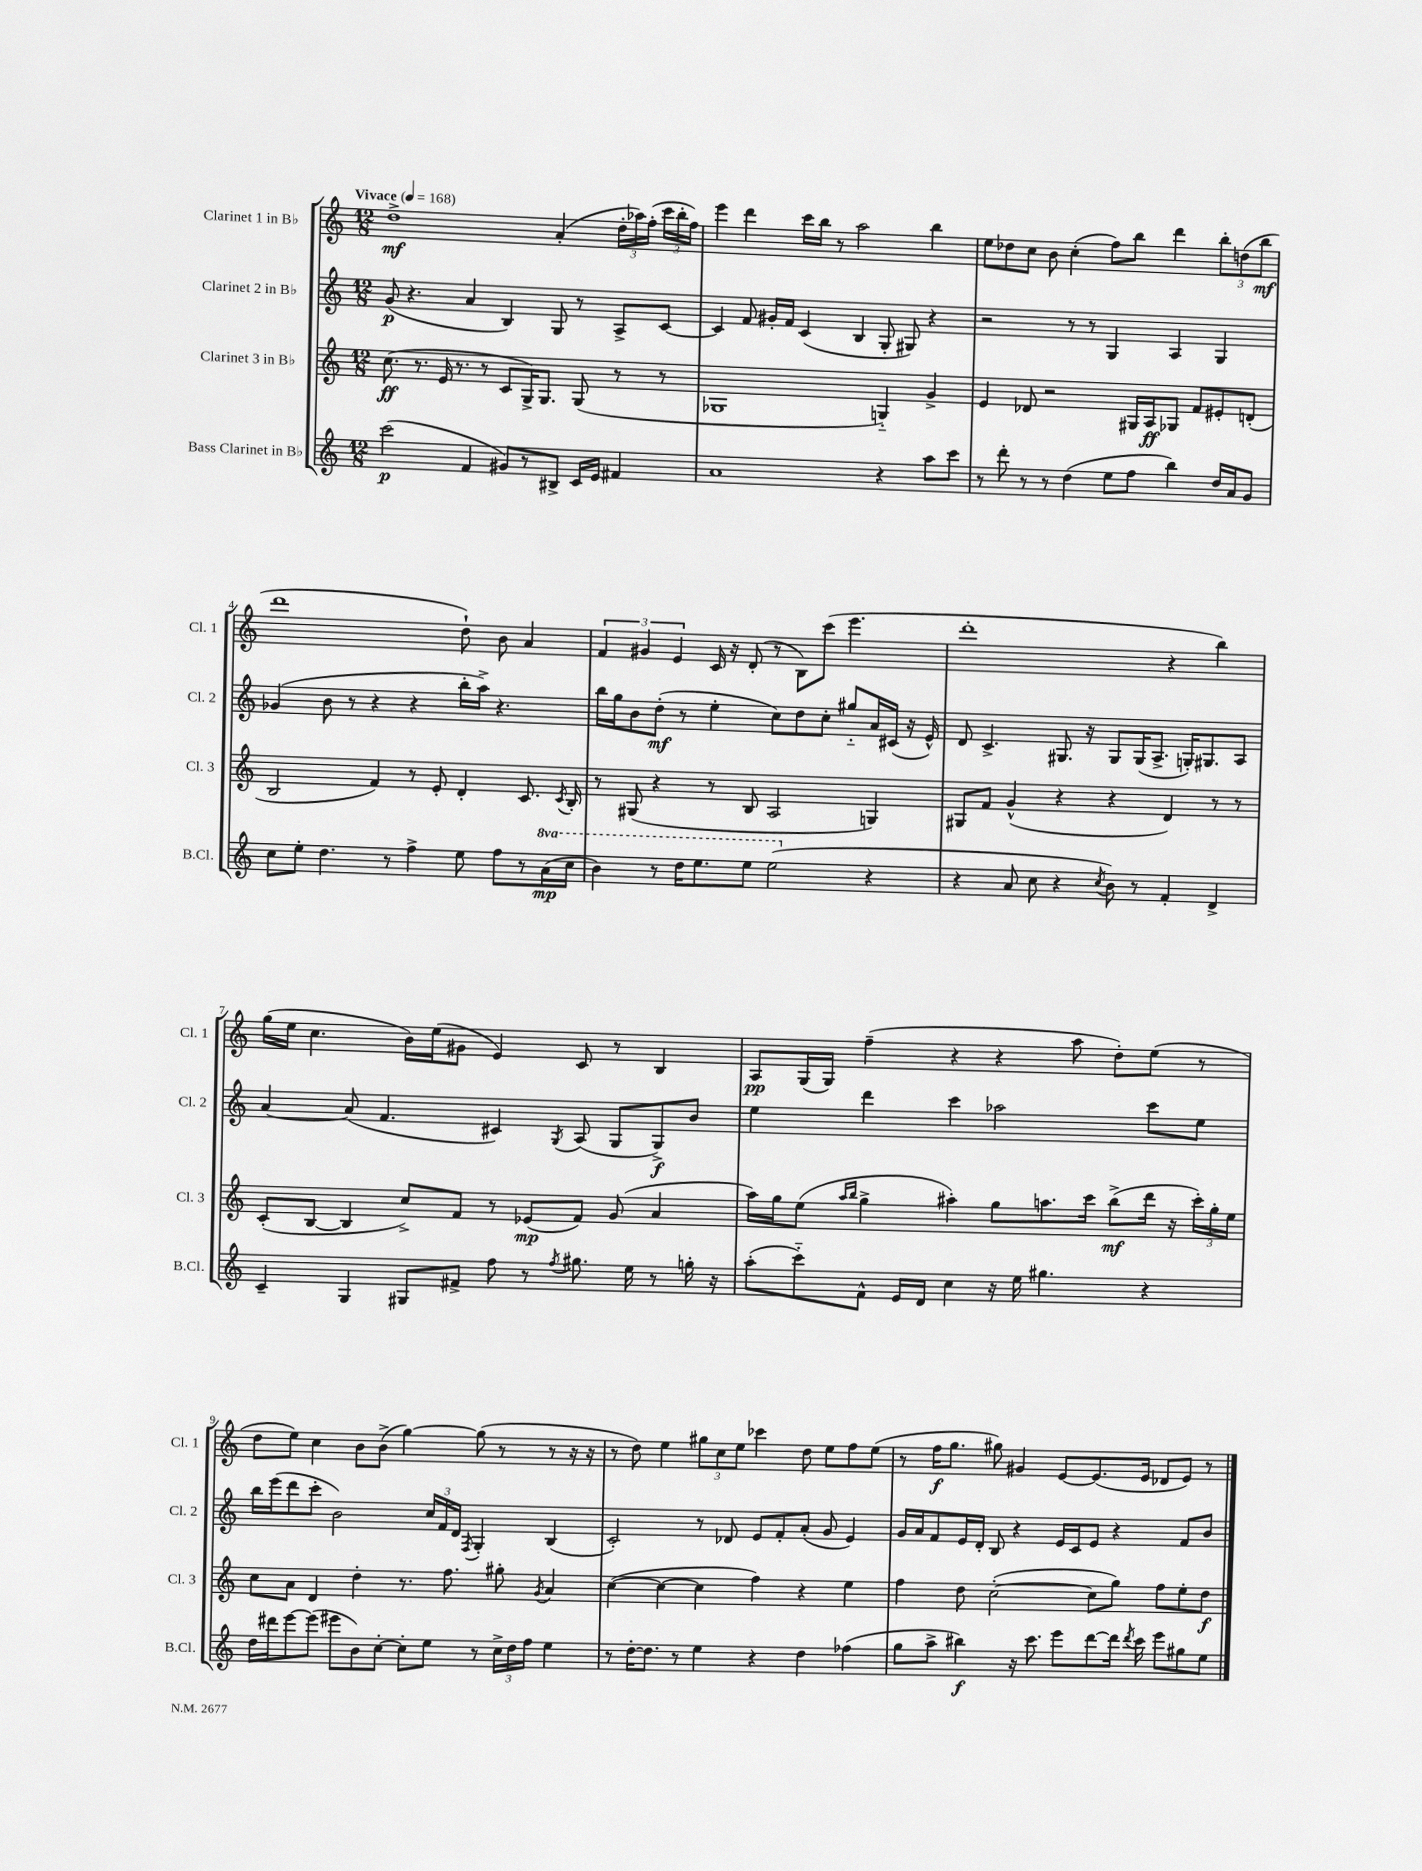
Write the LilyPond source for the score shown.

<<
\new StaffGroup <<
\new Staff = "s0" \with { instrumentName = "Clarinet 1 in Bb" shortInstrumentName = "Cl. 1" } {
    \clef treble \key c \major \numericTimeSignature \time 12/8 \tempo "Vivace" 4 = 168
    \autoBeamOff d''1->\mf a'4-.( \tuplet 3/2 { d''16[-. aes''16) f''16]-.( } \tuplet 3/2 { c'''16[ b''16-. f''16]) } |
    e'''4 d'''4 c'''16[ b''16] r8 a''2 b''4 |
    e''8[ des''8 c''8] b'8 c''4-.( f''8[) b''8] d'''4 \tuplet 3/2 { b''8[-. d''8( b''8]\mf } |
    d'''1 d''8-!) b'8 a'4 |
    \tuplet 3/2 { f'4 gis'4 e'4 } c'16 r16 d'8-.( r8 b8[) c'''8]( e'''4. |
    d'''1-. r4 b''4) |
    g''16[( e''16] c''4. b'16[) e''16( gis'8] e'4) c'8 r8 b4 |
    a8[\pp g16( g16]) f''4--( r4 r4 a''8 d''8[-.) e''8]( r8 |
    d''8[ e''8]) c''4 b'8[ b'8]->( g''4~) g''8( r8 r8 r16 r16 |
    r8 d''8) e''4 \tuplet 3/2 { gis''8[ c''8 e''8] } ces'''4 d''8 e''8[ f''8 e''8]( |
    r8 f''16[\f g''8.] gis''8) gis'4 e'8[~ e'8.( e'16] des'8[ e'8]) r8 \bar "|." |
}
\new Staff = "s1" \with { instrumentName = "Clarinet 2 in Bb" shortInstrumentName = "Cl. 2" } {
    \clef treble \key c \major \numericTimeSignature \time 12/8
    \autoBeamOff g'8\p( r4. a'4 b4) g8 r8 a8[-> c'8]~ |
    c'4 f'8 gis'16[-. f'16] c'4( b4 g8-. gis8) r4 |
    r2 r8 r8 g4 a4 g4 |
    ges'4( b'8 r8 r4 r4 b''16[-. a''16]->) r4. |
    b''16[ g''16 b'8 d''8]-.\mf( r8 e''4-. c''8[) d''8 c''8]-. gis''8[-_ a'16 cis'16]( r16 e'16-^) |
    d'8 c'4.-> gis8. r16 gis8[ gis16( a8.]-> g16[-.) gis8. a8] |
    a'4~ a'8( f'4. cis'4) \acciaccatura { g8 } a8( g8[ g8->\f) b'8] |
    e''4 d'''4 c'''4 aes''2 c'''8[ e''8] |
    b''16[ e'''16( d'''8 c'''8]-. b'2) \tuplet 3/2 { c''16[ f'16 d'16] } \acciaccatura { f8 } g4-. b4( |
    c'2-.) r8 des'8 e'8[ f'8-. a'8]-.( g'8 e'4) |
    g'16[ a'16 f'8 e'16 d'16]-. b8 r4 e'16[ c'16 e'8] r4 f'8[ b'8] \bar "|." |
}
\new Staff = "s2" \with { instrumentName = "Clarinet 3 in Bb" shortInstrumentName = "Cl. 3" } {
    \clef treble \key c \major \numericTimeSignature \time 12/8
    \autoBeamOff c''8.\ff( r8. e'16 r8. r8 c'8[ g16->) g8.] g8( r8 r8 |
    ges1 g4-_) g'4-> |
    e'4 des'8 r2 gis16[ a16\ff ges8] f'8[ eis'8-. d'8]-.( |
    b2 f'4) r8 e'8-. d'4-. c'8. \acciaccatura { c'8 } b16-. |
    r8 gis8( r4 r8 b8 a2 g4) |
    gis8[ f'8] g'4-^( r4 r4 d'4) r8 r8 |
    c'8[-.( b8]~ b4 c''8[->) f'8] r8 ees'8[\mp( f'8]) g'8( a'4 |
    a''16[) g''16 e''8]( \grace { a''16[ b''16] } g''4-> ais''4-.) g''8[ a''8. c'''16] b''8[->\mf( d'''16] r16 \tuplet 3/2 { c'''16[-.) g''16-. e''16] } |
    c''8[ a'8] d'4 d''4-. r8. f''8. gis''8-. \acciaccatura { g'8 } a'4 |
    c''4~( c''4~ c''4 f''4) r4 e''4 |
    f''4 d''8 c''2~-.( c''8[ g''8]) f''8[ e''8-. d''8]\f \bar "|." |
}
\new Staff = "s3" \with { instrumentName = "Bass Clarinet in Bb" shortInstrumentName = "B.Cl." } {
    \clef treble \key c \major \numericTimeSignature \time 12/8 \set Staff.ottavationMarkups = #ottavation-simple-ordinals
    \autoBeamOff c'''2\p( f'4 gis'8[) r8 bis8]-> c'16[ e'16] fis'4 |
    a'1 r4 a''8[ c'''8] |
    r8 d'''8-. r8 r8 d''4( e''8[ f''8] b''4) d''16[ a'16 g'8] |
    c''8[ e''8]-. d''4. r8 f''4-> e''8 f''8[ r8 \ottava #1 a''16\mp( c'''16] |
    b''4) r8 d'''16[ e'''8. e'''8] e'''2( \ottava #0 r4 |
    r4 a'8 c''8 r4 \acciaccatura { c''8 } b'8) r8 f'4-. d'4-> |
    c'4-- g4 gis8[ fis'8]-> f''8 r8 \acciaccatura { f''8 } gis''8. e''16 r8 g''16-. r16 |
    a''8[-.( c'''8-_) f'8]-^ e'16[ d'16] c''4 r16 e''16 gis''4. r4 |
    d''16[ dis'''16 e'''8~ e'''8]( eis'''8[ b'8) c''8]~-. c''8[-. e''8] r8 \tuplet 3/2 { c''16[-> d''16 f''16] } e''4 |
    r8 d''16[~-. d''8.] r8 e''4 r4 d''4 fes''4( |
    g''8[ a''8]-> bis''4\f) r16 c'''8. e'''8[ d'''8~ d'''16] \acciaccatura { d'''8 } c'''16 e'''8[ gis''8 e''8] \bar "|." |
}
>>
>>
